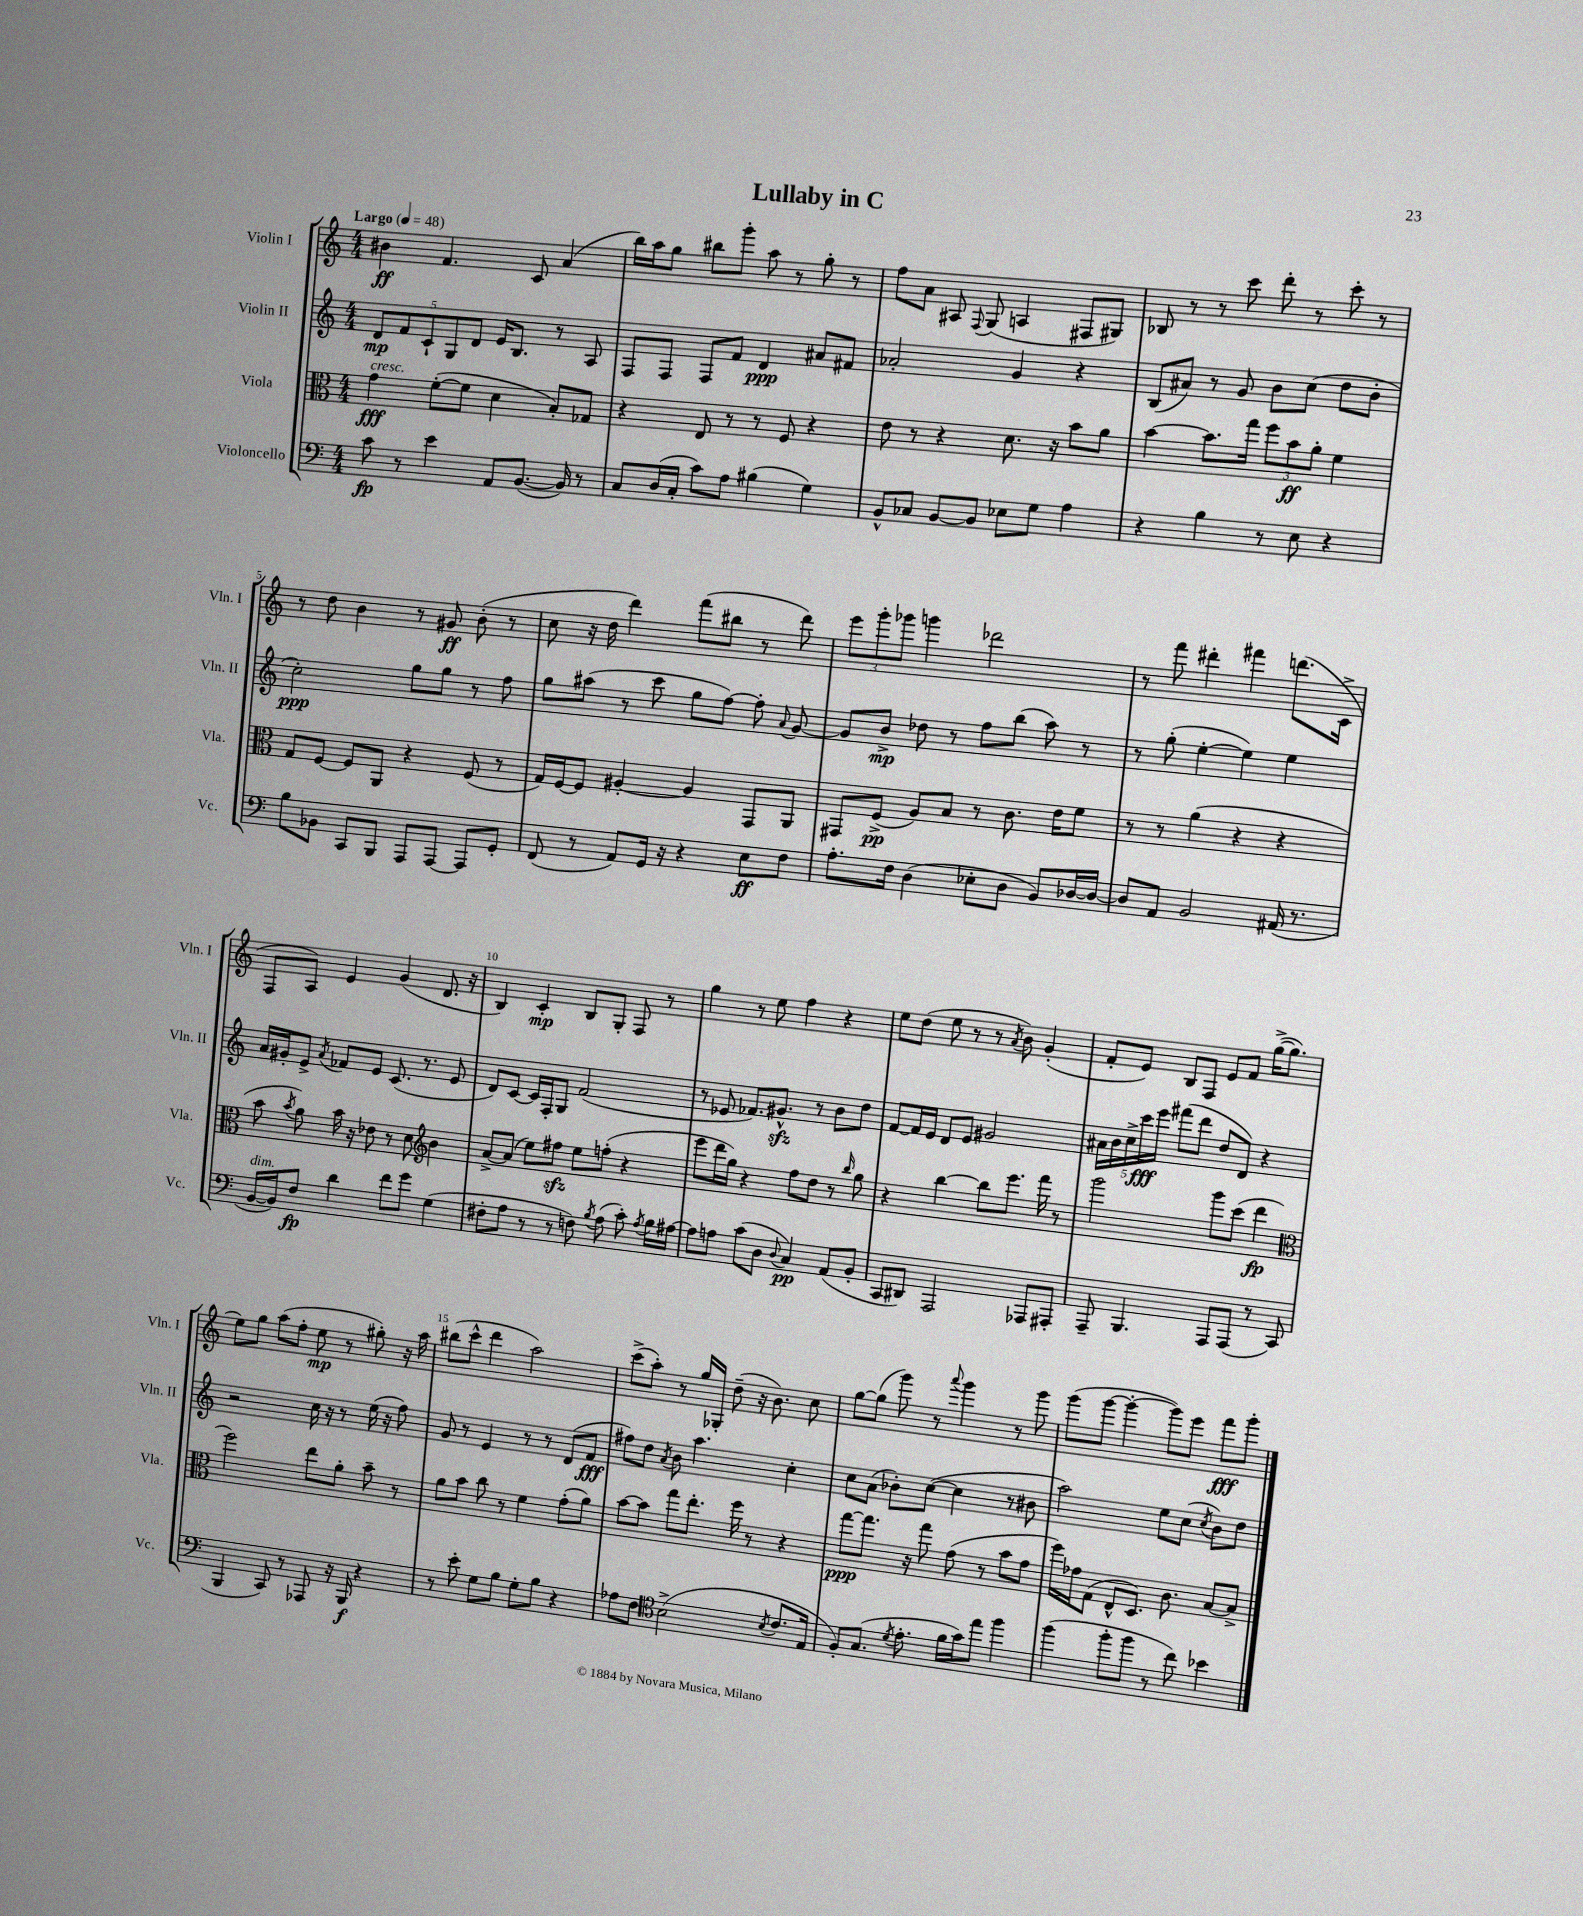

**kern	**kern	**kern	**kern
*staff4	*staff3	*staff2	*staff1
*clefF4	*clefC3	*clefG2	*clefG2
*k[]	*k[]	*k[]	*k[]
*M4/4	*M4/4	*M4/4	*M4/4
*MM48	*MM48	*MM48	*MM48
8c	4g	10d	4b#
.	.	10f	.
8r	.	.	.
.	.	10c`	.
4e	([8f'	.	4.f
.	.	10G	.
.	8f]	.	.
.	.	10d	.
8AA	4d	16e	.
.	.	8.B	.
([8.BB	.	.	8c
.	8B')	8r	(4a
16BB])	.	.	.
8r	8G-	8A	.
=	=	=	=
8C	4r	8F	16bb)
.	.	.	16aa
(16D	.	8F	8gg
16C'	.	.	.
8c)	8E	8F	8bb#
8A	8r	8f	8ggg'
(4B#	8r	4d	8aa
.	8F	.	8r
4G)	4r	8a#	8gg'
.	.	8f#	8r
=	=	=	=
8BB^^	8e	2a-'	8ff
8C-	8r	.	8a
[8BB	4r	.	8A#
.	.	.	8qqF
8BB]	.	.	(8G
8E-	8.d	4g	4A
8G	.	.	.
.	16r	.	.
4A	8b	4r	8F#
.	8a	.	8G#)
=	=	=	=
4r	[4b	(8B	8B-
.	.	8a#)	8r
4B	8.b]	8r	8r
.	.	8g	8ccc
.	16gg	.	.
8r	12ff	8b	8ddd'
.	12b	.	.
8E	.	(8cc	8r
.	12a'	.	.
4r	4f	8dd	8ccc'
.	.	8b'	8r
=	=	=	=
8B	8G	2cc')	8r
8BB-	[8F	.	8dd
8CC	8F]	.	4b
8BBB	8AA	.	.
8AAA	4r	8gg	8r
[8AAA	.	8gg	8g#
8AAA]	(8F	8r	(8b'
8GG'	8r	8ff	8r
=	=	=	=
(8FF	16G)	8gg	8cc
.	[16F	.	.
8r	8F]	(8aa#	16r
.	.	.	16dd
8AA)	[4A#'	8r	4ddd)
16GG	.	8ccc	.
16r	.	.	.
4r	4A#]	8gg	(8fff
.	.	[8ff)	8bb#
8E	8GG	8ff']	8r
.	.	8qqa	.
8F	8AA	[8g	8ddd)
=	=	=	=
8.A'	8GG#	8g]	12eee
.	.	.	12ggg'
.	(8F^	8b^	.
.	.	.	12ggg-
16F	.	.	.
(4D	8A)	8dd-	4ggg
.	8B	8r	.
8E-'	8r	8ff	2ddd-
8D	8.c	(8bb	.
8BB)	.	8aa)	.
.	16e	.	.
[16D-	8f	8r	.
16D-_	.	.	.
=	=	=	=
8D-]	8r	8r	8r
8AA	8r	(8gg'	8fff
2BB	(4a	[4ee'	4ddd#'
.	4r	4ee])	4fff#
(16AA#	4r	4ee	(8.ddd
8.r	.	.	.
.	.	.	16c^
=	=	=	=
[16BB	8b	16a	8F
16BB])	.	16g#'	.
.	8qb	.	.
8F	8a)	8e^	8A)
.	.	8qa	.
4d	16b	8f-	4e
.	16r	.	.
.	8e-	8e	.
8f	8r	(8.c	(4g
8g	8d	.	.
.	.	8.r	.
*	*clefG2	*	*
(4G	4b	.	8.d
.	.	8e	.
.	.	.	16r
=	=	=	=
8F#'	[8a^	8d)	4B)
8A	(8a]	[8c	.
8r	8ee)	16c]	4c'
.	.	16F'	.
8r	8ff#	8G	.
8F)	8ee	(2f	8B
8qB	.	.	.
(8A	(8ff'	.	8G'
8c')	4r	.	8F
8qA	.	.	.
16B	.	.	8r
[16A#	.	.	.
=	=	=	=
8A#]	8eee	8r	4gg
8A	16ddd	8e-	.
.	16gg)	.	.
(8c	4r	8.f-)	8r
8D	.	.	8ee
.	.	8.g#^^	.
8qqD	.	.	.
4C)	8ff	.	4ff
.	8dd	8r	.
(8AA	8r	8b	4r
.	16qqbb	.	.
8BB'	8gg	8dd	.
=	=	=	=
8CC	4r	[8f	8ee
8DD#)	.	16f]	(8dd
.	.	16e	.
2AAA	[4bb	8d	8ee
.	.	8e	8r
.	8bb]	2g#	8r
.	.	.	8qa
.	8.eee	.	8b)
8AAA-	.	.	(4g'
.	16fff	.	.
8AAA#'	8r	.	.
=	=	=	=
8AAA~	2ggg	20a#	8f'
.	.	20b	.
.	.	20cc^	.
4.BBB	.	.	8e)
.	.	20ccc	.
.	.	20eee	.
.	.	(8fff#	8B
.	.	8ddd	8F
8AAA	8ggg	8dd	8e
(8AAA	(8ccc	8d)	8f
8r	4ddd	4r	([16gg^
.	.	.	8.gg]
8CC	.	.	.
=	=	=	=
*	*clefC3	*	*
4BBB	2ff)	2r	8ee)
.	.	.	8gg
8CC)	.	.	(8aa
8r	.	.	8ff'
8AAA-	8ee	16cc	8ee
.	.	16r	.
16r	8a'	8r	8r
16BBB	.	.	.
4r	8b~	(16ee	8gg#')
.	.	16r	.
.	8r	8ff)	16r
.	.	.	16aa
=	=	=	=
8r	8a	8g	(8bb#
8e'	8b	8r	8ccc^^
8G	8cc	4e	4ddd
8B	8r	.	.
8G'	4f	8r	2aa)
8B	.	8r	.
4r	(8g'	(8d	.
.	8a)	8f	.
=	=	=	=
8A-	[8b	8ff#)	(8ccc^
8F	8b]	8dd	8aa')
*clefC4	*	*	*
.	.	8qa	.
(2B^	8gg	8b	8r
.	8.ee'	4.aa	16gg
.	.	.	16G-'
.	.	.	(8dd~
.	16ff	.	.
.	8r	.	16r
.	.	.	8.b)
8qB	.	.	.
8.c	4r	4cc'	.
.	.	.	8cc
16E	.	.	.
=	=	=	=
8F')	[8gg	8cc	[8gg
(8.G	8.gg]	(8a	(8gg]
.	.	8b-')	8ggg)
8qd	.	.	.
8.e'	16r	.	.
.	8gg	([8cc	8r
.	.	.	8qqaaa
16f	(8g	4cc]	4ggg
16g)	.	.	.
8ee	8r	.	.
4ff	8b	8r	8r
.	8g	8b#	8ggg
=	=	=	=
(4ff	16ff)	2aa)	(8ggg
.	16g-	.	.
.	(8G	.	[8ggg
8ff'	8E^^	.	4ggg'_
8ff	8.D)	.	.
8r	.	8ee	8ggg])
.	8.c	.	.
8cc)	.	(8cc	8eee
.	.	8qcc	.
4b-	[8B	8b)	8fff
.	8B^]	8dd	8ggg'
==	==	==	==
*-	*-	*-	*-
